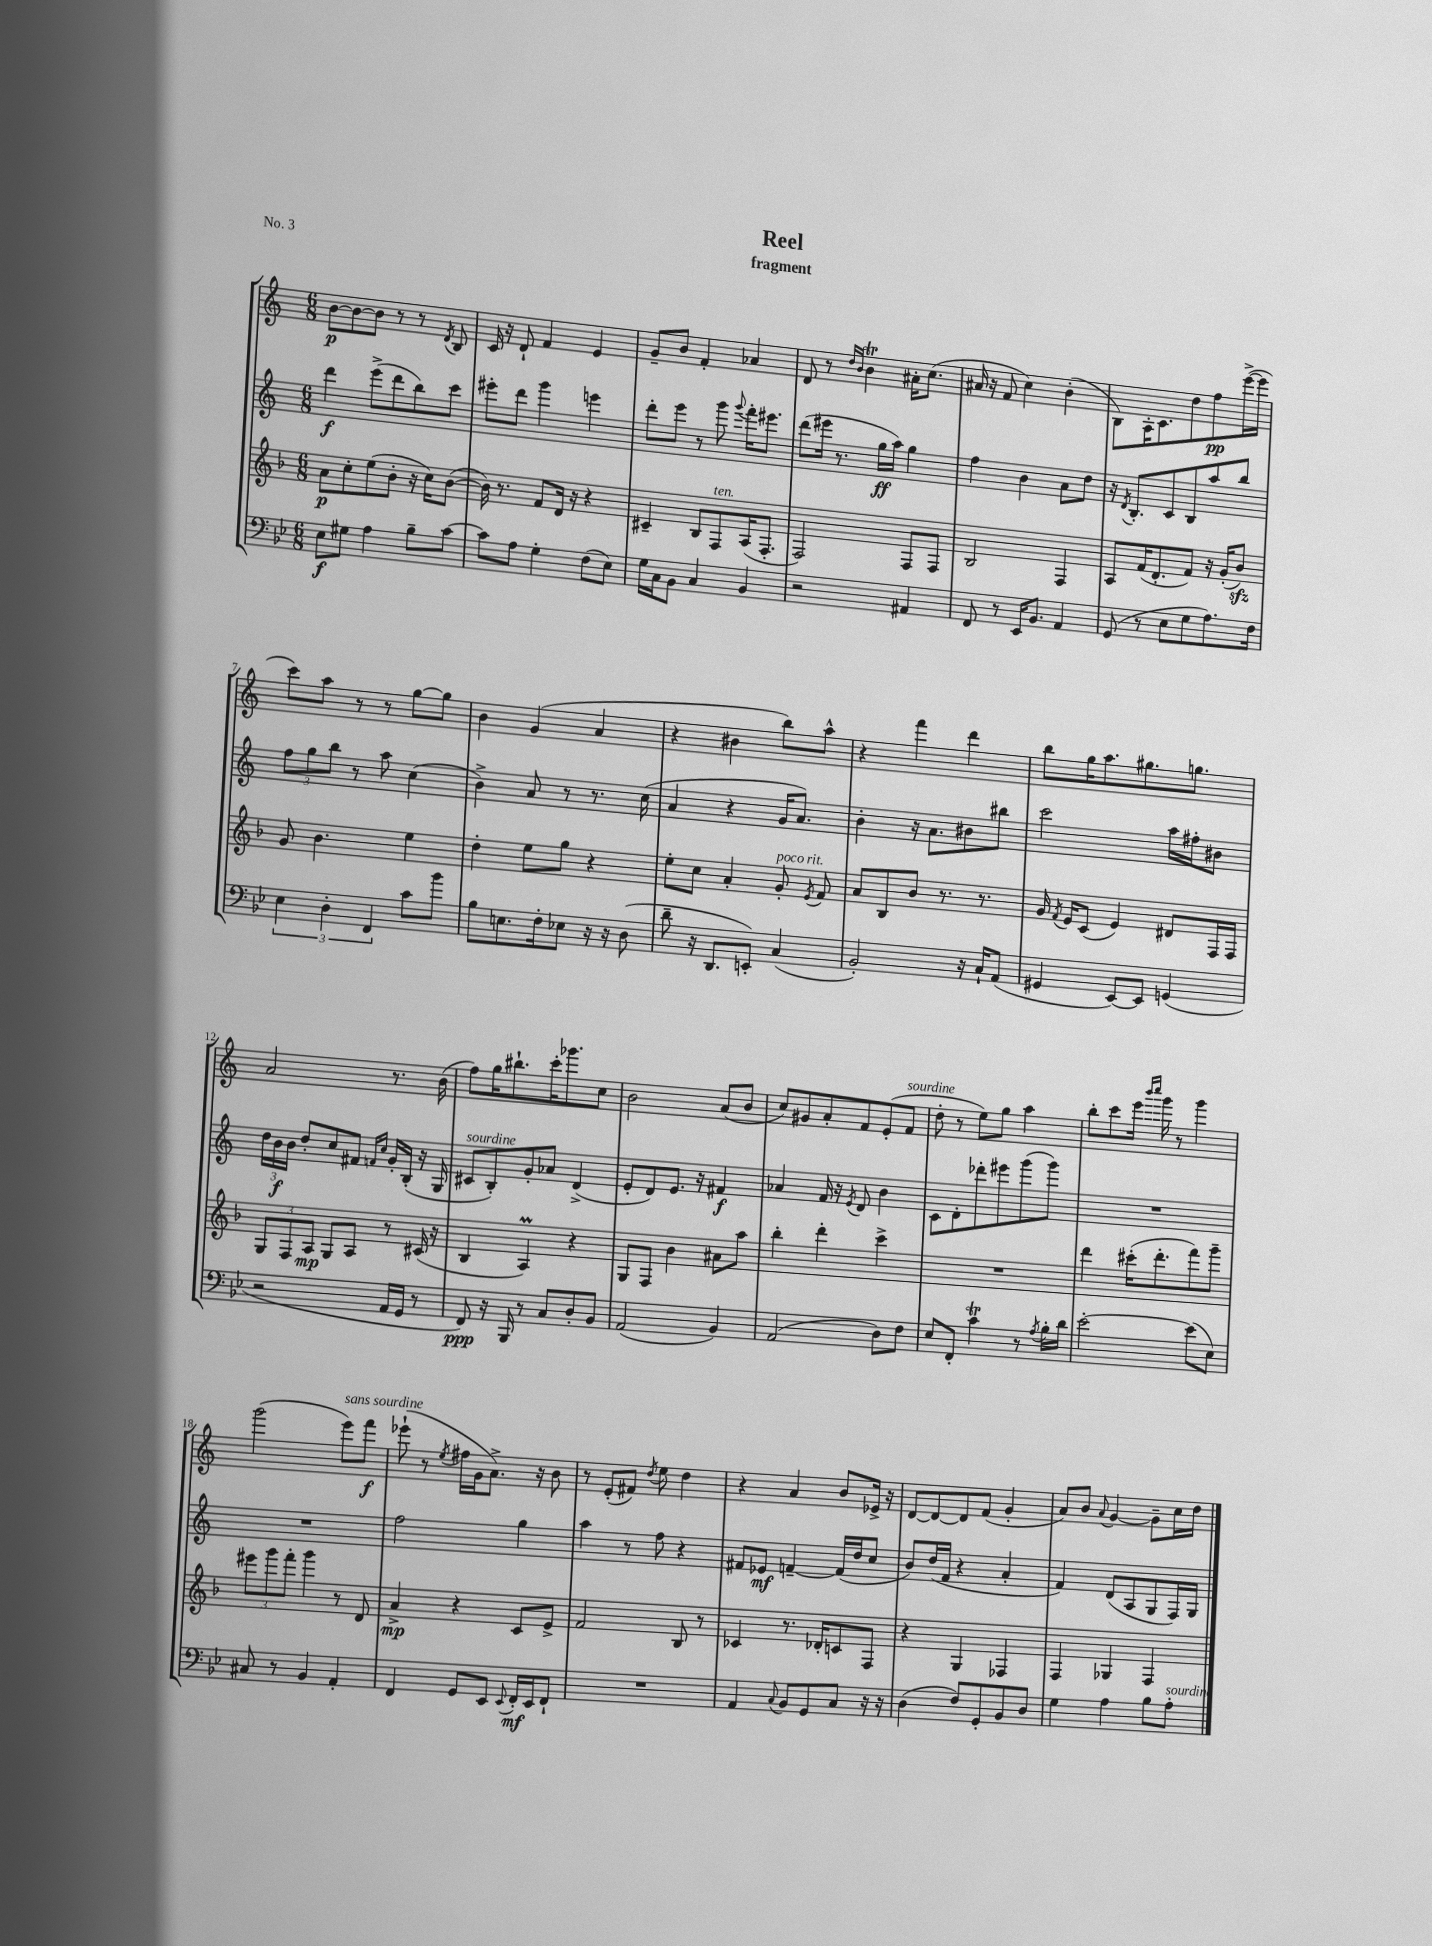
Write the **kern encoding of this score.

**kern	**dynam	**kern	**dynam	**kern	**dynam	**kern	**dynam
*part4	*part4	*part3	*part3	*part2	*part2	*part1	*part1
*staff4	*staff4	*staff3	*staff3	*staff2	*staff2	*staff1	*staff1
*clefF4	*	*clefG2	*	*clefG2	*	*clefG2	*
*k[b-e-]	*	*k[b-]	*	*k[]	*	*k[]	*
*M6/8	*	*M6/8	*	*M6/8	*	*M6/8	*
=1	=1	=1	=1	=1	=1	=1	=1
8E-\L	f	8a\L	p	4ddd\	f	[8b\L	p
8G#X\J	.	8cc'\	.	.	.	8b\_	.
4A\	.	(8ee\	.	(8eee^\L	.	8b\J]	.
.	.	8b-'\J	.	8ddd\	.	8r	.
8B-~\L	.	16r	.	8bb\)	.	8r	.
.	.	16cc\KL)	.	.	.	.	.
.	.	.	.	.	.	8qd/	.
[8c\J	.	([8b-\J	.	8ccc\J	.	8B/	.
=2	=2	=2	=2	=2	=2	=2	=2
8c\L]	.	16b-\])	.	8eee#X'\L	.	16c/	.
.	.	8.r	.	.	.	16r	.
8A\J	.	.	.	8ddd\J	.	8d`/	.
4G'\	.	8f/L	.	4ggg\	.	4f/	.
.	.	16d/Jk	.	.	.	.	.
.	.	16r	.	.	.	.	.
(8F\L	.	4r	.	4eeen\	.	4e/	.
8E-\J)	.	.	.	.	.	.	.
=3	=3	=3	=3	=3	=3	=3	=3
16G\LL	.	4c#X~/	.	8ddd'\L	.	8g~/L	.
16C\J	.	.	.	.	.	.	.
8BB-\J	.	.	.	8eee\J	.	8b/J	.
4C/	.	8B-/L	.	8r	.	4f'/	.
!	!	!LO:TX:a:i:t=ten.	!	!	!	!	!
.	.	8F/	.	8ggg\	.	.	.
.	.	.	.	8qqggg/	.	.	.
4BB-/	.	(16A/K	.	16fff'\KL	.	4a-X/	.
.	.	8.F'/J	.	8.eee#X\J	.	.	.
=4	=4	=4	=4	=4	=4	=4	=4
2r	.	2F/)	.	(8ddd\L	.	8d/	.
.	.	.	.	16eee#X\Jk	.	8r	.
.	.	.	.	8.r	.	.	.
.	.	.	.	.	.	16qqdd/LL	.
.	.	.	.	.	.	16qqb/JJ	.
.	.	.	.	.	.	4bt\	.
.	.	.	.	16gg\LL	ff	.	.
.	.	.	.	16aa\JJ)	.	.	.
4AA#X/	.	8F/L	.	4gg\	.	16a#X'\KL	.
.	.	.	.	.	.	(8.cc\J	.
.	.	8F/J	.	.	.	.	.
=5	=5	=5	=5	=5	=5	=5	=5
8FF/	.	2B-/	.	4ff\	.	16a#X/	.
.	.	.	.	.	.	16r	.
8r	.	.	.	.	.	8f/	.
16EE-/KL	.	.	.	4b\	.	4cc\)	.
8.BB-/J	.	.	.	.	.	.	.
4AA/	.	4F/	.	8a\L	.	(4b'\	.
.	.	.	.	8dd\J	.	.	.
=6	=6	=6	=6	=6	=6	=6	=6
(8GG/	.	8A/L	.	16r	.	8B\L)	.
.	.	.	.	8qd/	.	.	.
.	.	.	.	8.B'/L	.	.	.
8r	.	(16f/K	.	.	.	16A'\K	.
.	.	8.d'/	.	.	.	8.c\	.
8E-\L	.	.	.	8c/	.	.	.
8G\	.	8f/J)	.	8B/	.	8dd\	.
8.A\)	.	16r	.	8aa/	.	8ff\	pp
.	.	(16g'/KL	.	.	.	.	.
.	.	8b-zz/J)	.	8bb/J	.	([16eee^\L	.
16F\Jk	.	.	.	.	.	16eee\JJ]	.
!!LO:LB:g=z
=7	=7	=7	=7	=7	=7	=7	=7
6E-\	.	8g/	.	12ff\L	.	8ccc\L)	.
.	.	.	.	12gg\	.	.	.
.	.	4.b-\	.	.	.	8aa\J	.
6D'\	.	.	.	12bb\J	.	.	.
.	.	.	.	8r	.	8r	.
6FF/	.	.	.	.	.	.	.
.	.	.	.	8aa\	.	8r	.
8c\L	.	4ee\	.	(4cc\	.	[8gg\L	.
8b-\J	.	.	.	.	.	8gg\J]	.
=8	=8	=8	=8	=8	=8	=8	=8
8B-\L	.	4dd'\	.	4b^\)	.	4b\	.
8.En\	.	.	.	.	.	.	.
.	.	8ee\L	.	8a/	.	(4g/	.
16F'\k	.	.	.	.	.	.	.
8E-X\J	.	8gg\J	.	8r	.	.	.
16r	.	4r	.	8.r	.	4a/	.
16r	.	.	.	.	.	.	.
(8D\	.	.	.	.	.	.	.
.	.	.	.	(16cc\	.	.	.
=9	=9	=9	=9	=9	=9	=9	=9
8d~\	.	8ee'\L	.	4a/	.	4r	.
16r	.	8cc\J	.	.	.	.	.
8.DD/L	.	.	.	.	.	.	.
.	.	4a'/	.	4r	.	4b#X\	.
8EEn'/J)	.	.	.	.	.	.	.
!	!	!LO:TX:a:i:t=poco rit.	!	!	!	!	!
(4C/	.	8g'/	.	16g/KL	.	8bb\L)	.
.	.	.	.	8.a/J)	.	.	.
.	.	8qe/	.	.	.	.	.
.	.	8f/	.	.	.	8aa^^\J	.
=10	=10	=10	=10	=10	=10	=10	=10
2BB-'/)	.	8a/L	.	4b'\	.	4r	.
.	.	8B-/	.	.	.	.	.
.	.	8b-/J	.	16r	.	4fff\	.
.	.	.	.	8.a\L	.	.	.
.	.	8.r	.	.	.	.	.
16r	.	.	.	8b#X\	.	4ddd\	.
16C`/KL	.	8.r	.	.	.	.	.
(8AA/J	.	.	.	8bb#X\J	.	.	.
=11	=11	=11	=11	=11	=11	=11	=11
4GG#X/	.	16g/	.	2ccc\	.	8bb\L	.
.	.	8qf/	.	.	.	.	.
.	.	16e/KL	.	.	.	.	.
.	.	(8c/J	.	.	.	16gg\K	.
.	.	.	.	.	.	8.aa\	.
[8EE-/L)	.	4e/)	.	.	.	.	.
8EE-/J]	.	.	.	.	.	8.gg#X\	.
(4GGn/	.	8d#X/L	.	16aa\LL	.	.	.
.	.	.	.	16ff#X'\J	.	8.ggn\J	.
.	.	16F/L	.	8b#X\J	.	.	.
.	.	16F/JJ	.	.	.	.	.
!!LO:LB:g=z
=12	=12	=12	=12	=12	=12	=12	=12
2r	.	12G/L	.	24dd\LL	.	2a/	.
.	.	.	.	24b\	f	.	.
.	.	12F/	.	24b\JJ	.	.	.
.	.	.	.	8dd'/L	.	.	.
.	.	12A/J	mp	.	.	.	.
.	.	8G/L	.	8cc/	.	.	.
.	.	8A/J	.	8f#X/J	.	.	.
.	.	.	.	16qqfn/LL	.	.	.
.	.	.	.	16qqcc/JJ	.	.	.
16AA/LL	.	8r	.	16g'/LL	.	8.r	.
16GG/JJ	.	.	.	(16B'/JJ	.	.	.
8r	.	(16c#X/	.	16r	.	.	.
.	.	16r	.	16G/	.	(16b\	.
=13	=13	=13	=13	=13	=13	=13	=13
!	!	!	!	!LO:TX:a:i:t=sourdine	!	!	!
8FF/)	ppp	4B-/	.	8c#X/L	.	8ff\L)	.
16r	.	.	.	8B'/)	.	16gg\K	.
16BBB-/	.	.	.	.	.	8.bb#X`\	.
8r	.	4Am/)	.	8g'/	.	.	.
8C/L	.	.	.	8a-X/J	.	16ccc'\K	.
.	.	.	.	.	.	8.ggg-X\	.
8D'/	.	4r	.	(4d^/	.	.	.
8BB-/J	.	.	.	.	.	8cc\J	.
=14	=14	=14	=14	=14	=14	=14	=14
(2AA/	.	8G/L	.	8e'/L	.	2b\	.
.	.	8F/J	.	8d/)	.	.	.
.	.	4b-\	.	8.e/J	.	.	.
.	.	.	.	16r	.	.	.
4BB-/)	.	8a#X\L	.	4f#X/	f	(8a/L	.
.	.	8aa\J	.	.	.	8b/J	.
=15	=15	=15	=15	=15	=15	=15	=15
(2AA/	.	4bb-'\	.	4a-X/	.	8cc/L)	.
.	.	.	.	.	.	8g#X/	.
.	.	4ddd'\	.	16f/	.	8a'/	.
.	.	.	.	16r	.	.	.
.	.	.	.	8qe/	.	.	.
.	.	.	.	8d/	.	8f/	.
8D\L)	.	4ccc^\	.	4b\	.	(8e'/	.
!	!	!	!	!	!	!LO:TX:a:i:t=sourdine	!
8F\J	.	.	.	.	.	8f/J	.
=16	=16	=16	=16	=16	=16	=16	=16
8E-/L	.	2.r	.	8c\L	.	8dd'\	.
8FF'/J	.	.	.	8d'\	.	8r	.
4cT\	.	.	.	8ddd-X'\	.	8ee\L)	.
.	.	.	.	8eee#X\	.	8gg\J	.
8r	.	.	.	(8ggg\	.	4aa\	.
8qA/	.	.	.	.	.	.	.
16B-'\LL	.	.	.	8ggg\J)	.	.	.
16d\JJ	.	.	.	.	.	.	.
=17	=17	=17	=17	=17	=17	=17	=17
[2e-'\	.	4ddd\	.	2.r	.	8bb'\L	.
.	.	.	.	.	.	8ccc\	.
.	.	(16ccc#X'\KL	.	.	.	16eee\Jk	.
.	.	.	.	.	.	16qqbbb/LL	.
.	.	.	.	.	.	16qqcccc/JJ	.
.	.	8.ddd'\	.	.	.	16ggg\	.
.	.	.	.	.	.	8r	.
(8e-\L]	.	8fff\)	.	.	.	4ggg\	.
8E-\J)	.	8ggg~\J	.	.	.	.	.
!!LO:LB:g=z
=18	=18	=18	=18	=18	=18	=18	=18
8C#X/	.	12eee#X\L	.	2.r	.	(2ggg\	.
.	.	12ggg\	.	.	.	.	.
8r	.	.	.	.	.	.	.
.	.	12fff'\J	.	.	.	.	.
4BB-/	.	4ggg\	.	.	.	.	.
!	!	!	!	!	!	!LO:TX:a:i:t=sans sourdine	!
4AA'/	.	8r	.	.	.	8eee\L)	.
.	.	8d/	.	.	.	8fff\J	f
=19	=19	=19	=19	=19	=19	=19	=19
4FF/	.	4a^/	mp	2ff\	.	(8eee-X`\	.
.	.	.	.	.	.	8r	.
.	.	.	.	.	.	8qee/	.
8GG/L	.	4r	.	.	.	16ff#X\LL	.
.	.	.	.	.	.	16g\J	.
8EE-/J	.	.	.	.	.	8.a^\J)	.
8qqEE-/	.	.	.	.	.	.	.
16FF'/LL	mf	8c/L	.	4gg\	.	.	.
16EE-/J	.	.	.	.	.	16r	.
8FF`/J	.	8e^/J	.	.	.	8b\	.
=20	=20	=20	=20	=20	=20	=20	=20
2.r	.	2f/	.	4aa\	.	8r	.
.	.	.	.	.	.	(8e'/L	.
.	.	.	.	8r	.	8f#X/J)	.
.	.	.	.	.	.	8qdd/	.
.	.	.	.	8ff\	.	8ee\	.
.	.	8B-/	.	4r	.	4dd\	.
.	.	8r	.	.	.	.	.
=21	=21	=21	=21	=21	=21	=21	=21
4AA/	.	4c-X/	.	8f#X/L	.	4r	.
.	.	.	.	8e-X/J	mf	.	.
8qqC/	.	.	.	.	.	.	.
8BB-/L	.	8.r	.	[4fn~/	.	4a/	.
8GG/	.	.	.	.	.	.	.
.	.	16d-X'/KL	.	.	.	.	.
8C/J	.	8cn/	.	(16f/LL]	.	8b/L	.
.	.	.	.	16dd/J	.	.	.
16r	.	8F/J	.	8cc/J	.	16e-X^/Jk	.
16r	.	.	.	.	.	16r	.
=22	=22	=22	=22	=22	=22	=22	=22
(4D\	.	4r	.	8b/L)	.	[8d/L	.
.	.	.	.	(16dd/L	.	8d/_	.
.	.	.	.	16f/JJ	.	.	.
8F/L)	.	4G/	.	4r	.	8d/]	.
8GG'/	.	.	.	.	.	(8f/J	.
8BB-/	.	4F-X/	.	4a'/	.	4g'/	.
8D/J	.	.	.	.	.	.	.
=23	=23	=23	=23	=23	=23	=23	=23
4G\	.	4F/	.	4f/)	.	8a/L)	.
.	.	.	.	.	.	8b/J	.
.	.	.	.	.	.	8qqa/	.
4A\	.	4G-X/	.	(8d/L	.	[4g/	.
.	.	.	.	8A/	.	.	.
8B-\L	.	4F/	.	8G/	.	8g~\L]	.
!LO:TX:a:i:t=sourdine	!	!	!	!	!	!	!
8A'\J	.	.	.	16F/L)	.	16cc\L	.
.	.	.	.	16G/JJ	.	16dd\JJ	.
==	==	==	==	==	==	==	==
*-	*-	*-	*-	*-	*-	*-	*-
